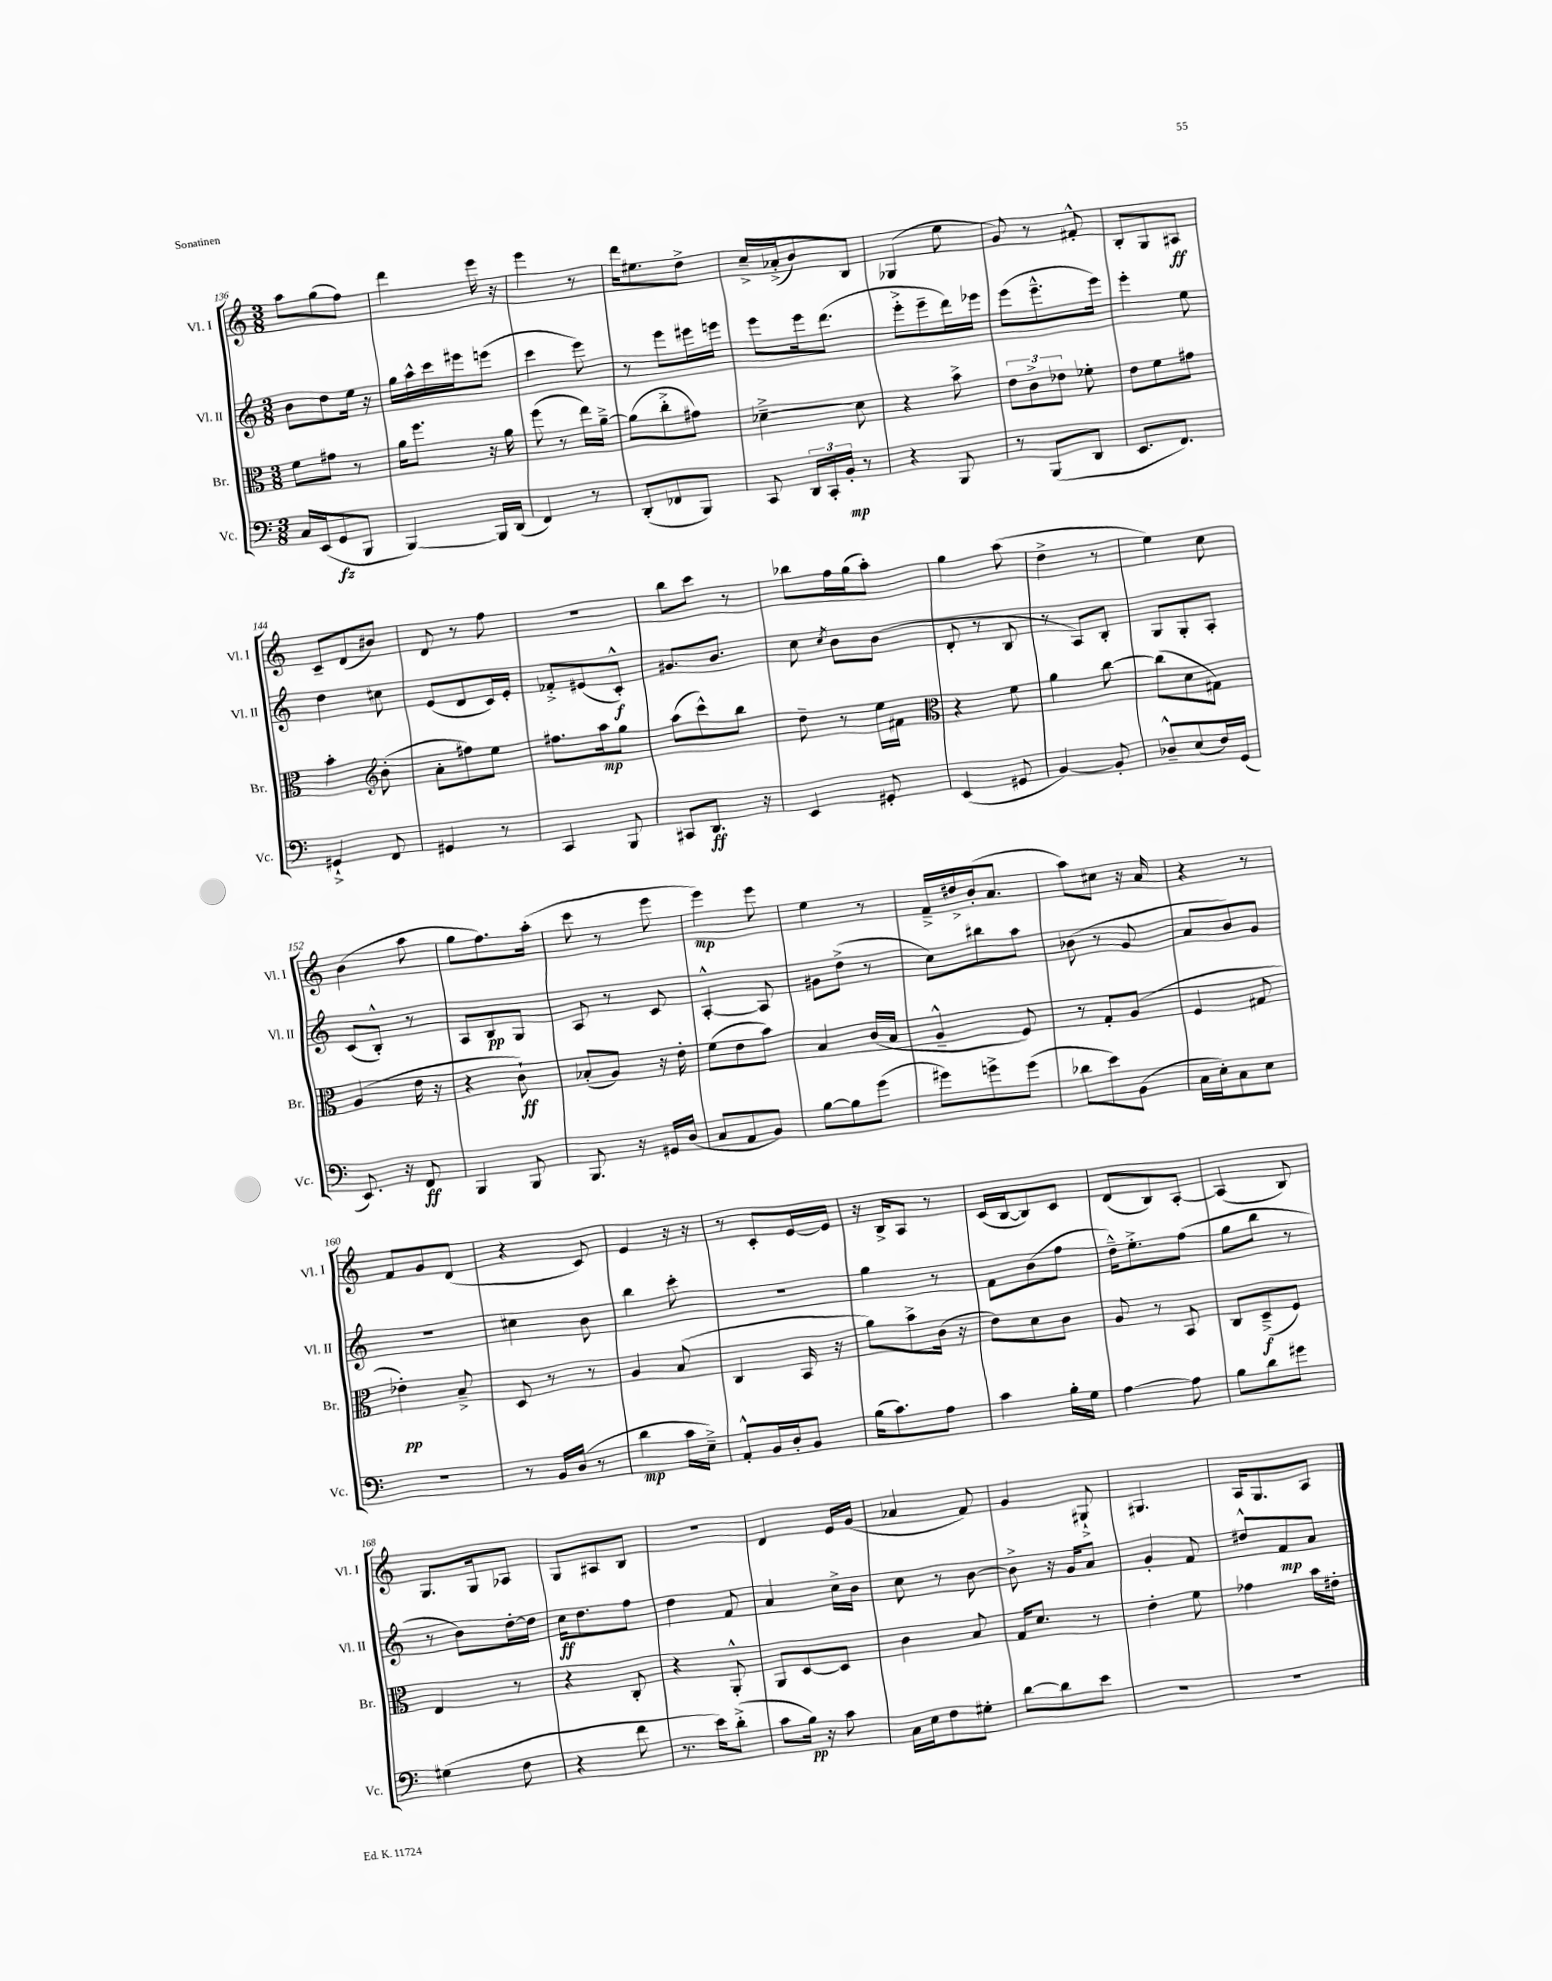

**kern	**kern	**kern	**kern
*staff4	*staff3	*staff2	*staff1
*clefF4	*clefC3	*clefG2	*clefG2
*k[]	*k[]	*k[]	*k[]
*M3/8	*M3/8	*M3/8	*M3/8
16C	8f	8b	8aa
(16EE	.	.	.
8GG	8g#	8dd	(8gg
8BBB	8r	16ee	8ff)
.	.	16r	.
=	=	=	=
[4BBB)	16a	16gg	4ddd
.	8.ff	16aa^^	.
.	.	16ccc	.
.	.	16eee#	.
16BBB]	16r	(8eee	16eee
(16DD	16a	.	16r
=	=	=	=
4FF)	(8ff	4ccc	4eee
.	8r	.	.
8r	16ee)	8eee)	8r
.	[16a~^	.	.
=	=	=	=
(8DD'	(8a]	8r	16ddd
.	.	.	8.ee#
8FF-	8cc'^	8eee	.
8BBB)	8g#)	16eee#	8dd^
.	.	16eee	.
=	=	=	=
8CC	[4d-~^	8eee	16cc~^
.	.	.	(16a-'^
24DD	.	16eee	8b)
24CC'	.	.	.
.	.	(8.ddd	.
24BB'	.	.	.
8r	8d-]	.	8B
=	=	=	=
4r	4r	8eee'^	(4G-
.	.	8eee~	.
8BBB	8b^	16ddd)	8ee
.	.	16eee-	.
=	=	=	=
8r	12e	(8eee	8g)
.	12c^	.	.
(8BBB	.	8.eee~^^	8r
.	12e-	.	.
8DD	8f-'	.	8f#'^^
.	.	16eee)	.
=	=	=	=
8.EE	8e	4eee'	8B'
.	8f	.	8G
8.FF)	.	.	.
.	8g#	8ee	8A#
=	=	=	=
4GG#`^	4b'	4dd	8c~
.	.	.	(8d
*	*clefG2	*	*
8FF	(8b'	8cc#	8b#)
=	=	=	=
4GG#	8a'	(8e	8d
.	8ff#)	8d	8r
8r	8ee	16c)	8ff
.	.	16e'	.
=	=	=	=
4CC	8.ff#	8f-'^	4.r
.	.	(8e#	.
.	16aa	.	.
8BBB	8gg	8c'^^)	.
=	=	=	=
8CC#	(8aa	8.g#	8bb
8.DD	8ccc^^)	.	8ccc
.	.	8.b	.
.	8bb	.	8r
16r	.	.	.
=	=	=	=
4EE	8dd~	8cc	8bb-
.	.	8qcc	.
.	8r	8b	16ff
.	.	.	(16gg
8GG#'	16ee	(8b	8aa')
.	16f#	.	.
=	=	=	=
*	*clefC3	*	*
(4EE	4r	8d'	4gg
.	.	8r	.
8GG#	8f	8B	(8aa
=	=	=	=
[4BB)	4a	8r	4dd^
.	.	8A)	.
8BB']	[8cc	8B'	8r
=	=	=	=
8D-~^^	(8cc]	8G	4ee)
(8E	8d	8G'	.
16F)	8G#)	8A'	8cc
(16GG	.	.	.
=	=	=	=
8.EE)	(4A	(8c	(4b
.	.	8B'^^)	.
16r	.	.	.
8FF	16e	8r	8aa
.	16r	.	.
=	=	=	=
4BBB	4r	8A	8gg
.	.	8B	8.ff)
8BBB	8c`)	8G	.
.	.	.	(16aa'
=	=	=	=
8.BBB	(8B-'	8A	8ccc
.	8A)	8r	8r
16r	.	.	.
16GG#	16r	8c	8eee
(16D	16e'	.	.
=	=	=	=
8C	(8f	[4A'^^	4eee)
8AA	8e	.	.
8BB)	8b)	8A]	8eee
=	=	=	=
[8B	4B	8g#	4ee
8B]	.	(8dd^	.
(8g	(16c	8r	8r
.	16B	.	.
=	=	=	=
8g#)	4A~^^	8cc)	16f~^
.	.	.	16dd#^
8g^	.	8bb#	(16b'
.	.	.	8.a
(8g	8F)	8aa	.
=	=	=	=
8d-	8r	(8b-	8aa)
8e)	8G'	8r	8cc#
(8BB	(8A	8g	16r
.	.	.	16a
=	=	=	=
16C	4F	8a	4r
16E')	.	.	.
8C	.	8b)	.
8E	8G#	8g	8r
=	=	=	=
4.r	4e-')	4.r	8f
.	.	.	8g
.	8B~^	.	(8d
=	=	=	=
8r	8D	4cc#	4r
16BB	8r	.	.
(16D	.	.	.
8r	8r	8b	8c)
=	=	=	=
4d	4A	4bb	4e
16c	(8B	8ccc'	16r
16E~^)	.	.	16r
=	=	=	=
8AA'^^	4C	4.r	8r
16BB	.	.	8c'
16D'	.	.	.
8BB	16BB	.	[16e
.	16r	.	16e]
=	=	=	=
(16B	8a)	4gg	16r
8.c)	.	.	16B^
.	8b^	.	8A
8A	(16c	8r	8r
.	16r	.	.
=	=	=	=
4c	8e)	8f	(16c
.	.	.	[16B
.	8d	(8b	8B])
16B'	8c	8ff	8c
16G	.	.	.
=	=	=	=
[4A	8A	16dd~^^)	(8d
.	.	8.ee'^	.
.	8r	.	8B)
8A]	8BB	(8ff	[8A'
=	=	=	=
8B	8C	8gg	(4A]
8d	(8D~^	8bb	.
8g#	8F)	8r	8B)
=	=	=	=
(4G#	4E	8r	8.G
.	.	8b)	.
.	.	.	16G
8F	8r	[16dd'	8A-
.	.	16dd]	.
=	=	=	=
4r	4r	16cc	8G
.	.	8.dd	.
.	.	.	8A#
8f	8C'	8ff	8B
=	=	=	=
8.r	4r	4dd	4.r
16e)	.	.	.
(8d'^	8AA'^^	8f	.
=	=	=	=
8c	8AA	4a	4d
16B)	[8D	.	.
16r	.	.	.
8c	8D]	16cc^	16e
.	.	16b	(16g
=	=	=	=
16C	4c	8cc	4a-
16E	.	.	.
8F	.	8r	.
8G#'	8B	[8b	8f)
=	=	=	=
[8d	16G	8b^]	4g
.	8.d	.	.
8d]	.	16r	.
.	.	16g	.
8e	8r	8a	8G#`^
=	=	=	=
4.r	4e'	4g'	4.G#
.	8f	8f	.
=	=	=	=
4.r	4g-	8dd#^^	16A
.	.	.	8.G
.	.	8f	.
.	16b	8a	8A
.	16e#'	.	.
==	==	==	==
*-	*-	*-	*-
